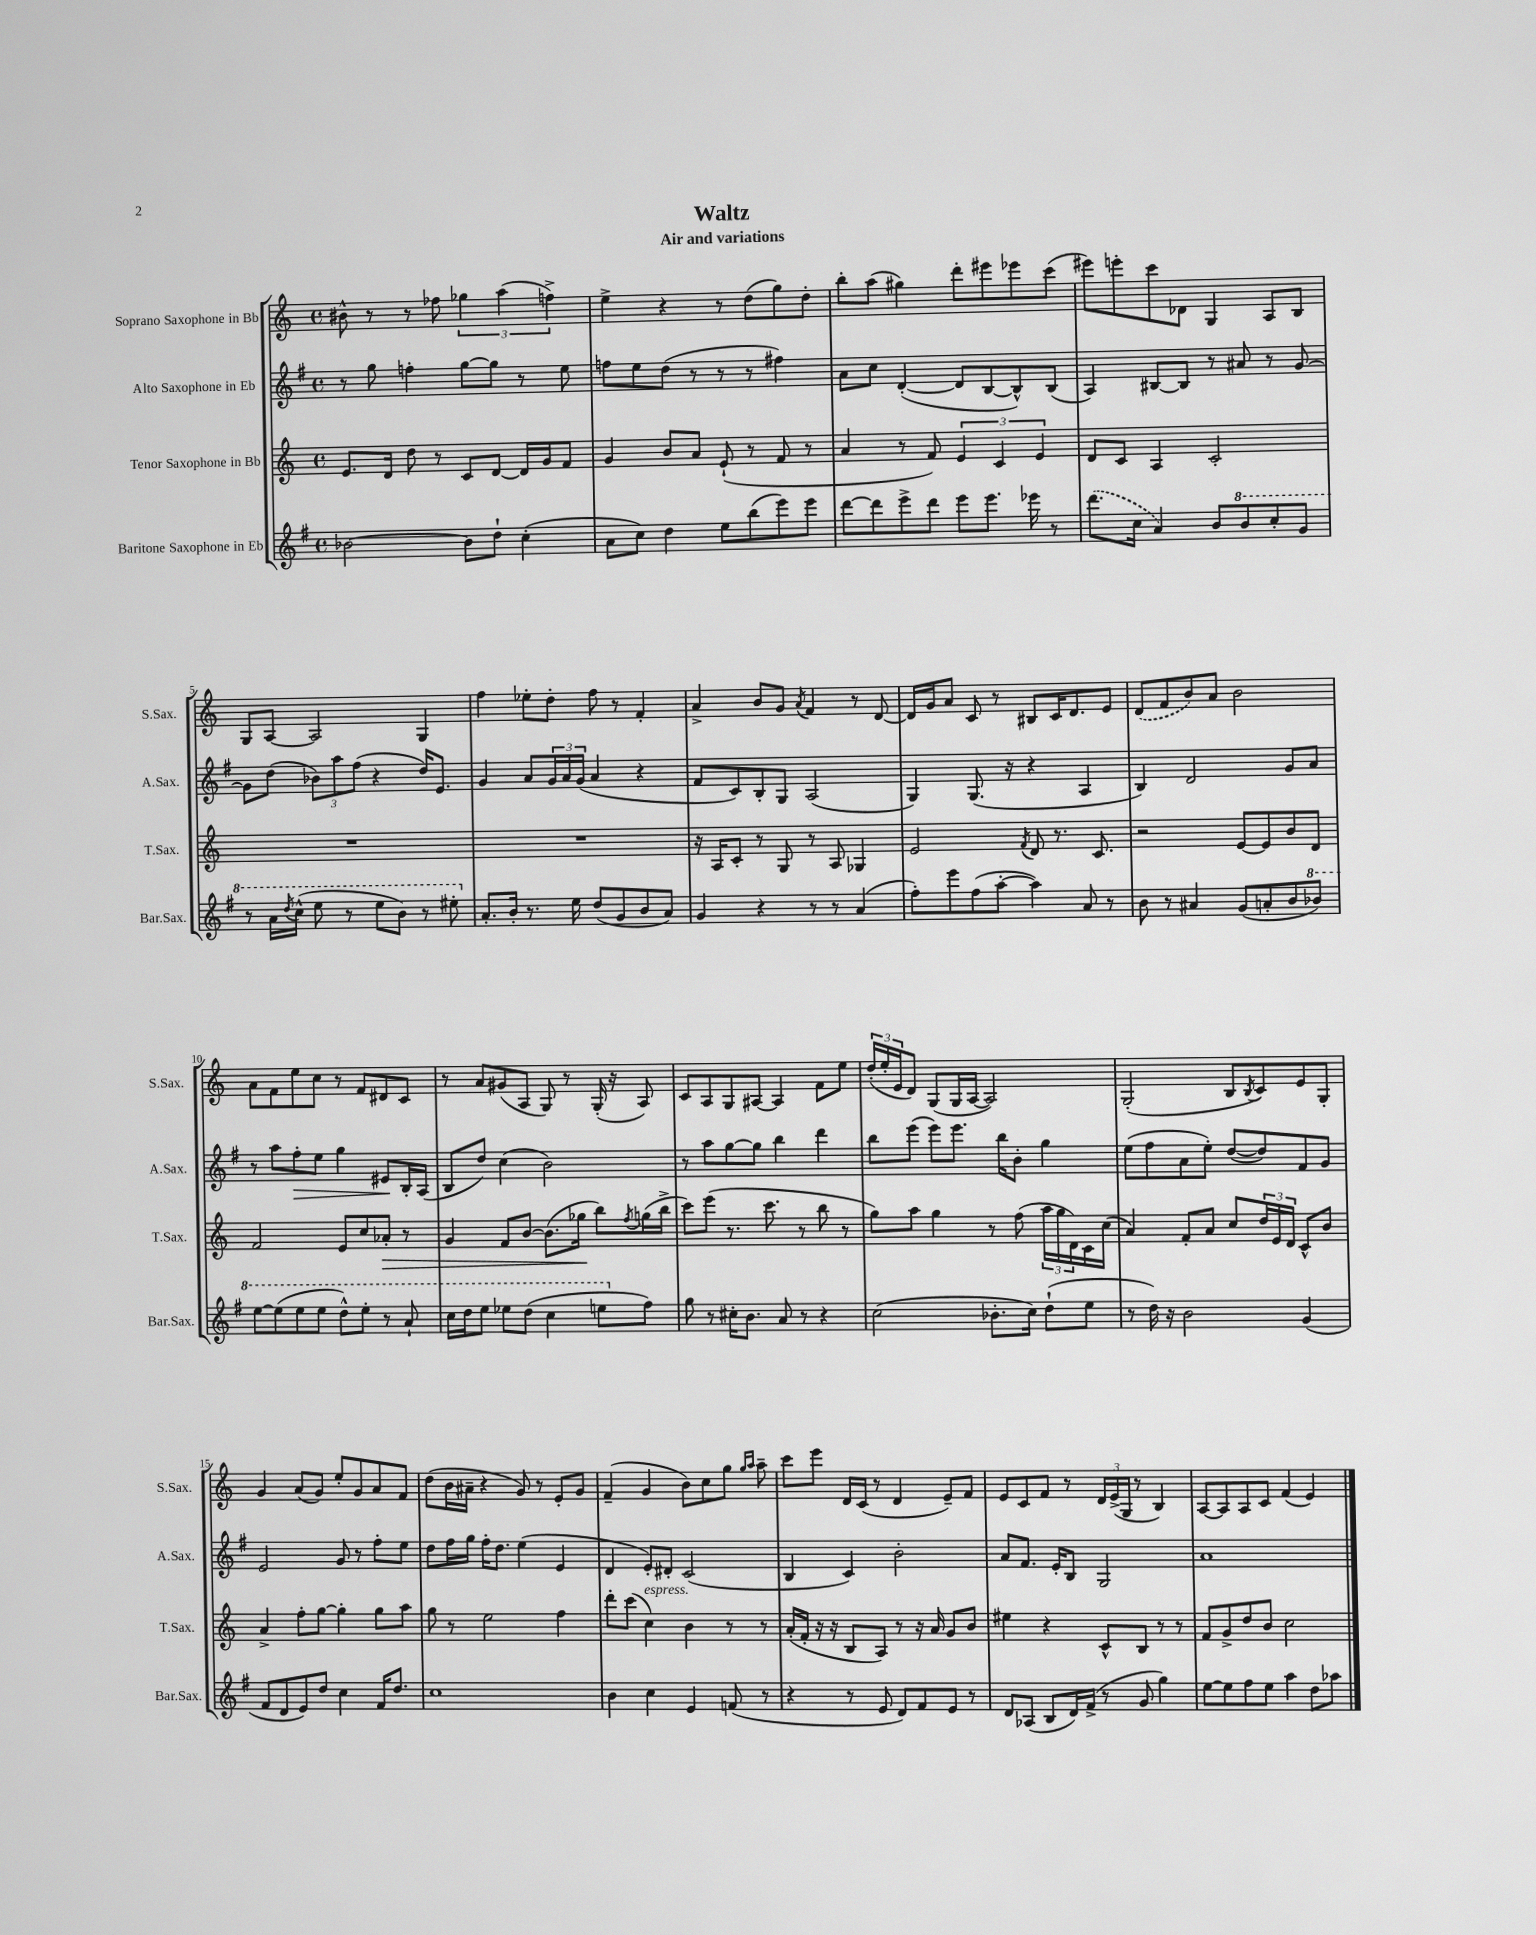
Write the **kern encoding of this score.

**kern	**kern	**dynam	**kern	**dynam	**kern
*part4	*part3	*part3	*part2	*part2	*part1
*staff4	*staff3	*staff3	*staff2	*staff2	*staff1
*I"Baritone Saxophone in Eb	*I"Tenor Saxophone in Bb	*	*I"Alto Saxophone in Eb	*	*I"Soprano Saxophone in Bb
*I'Bar.Sax.	*I'T.Sax.	*	*I'A.Sax.	*	*I'S.Sax.
*clefG2	*clefG2	*	*clefG2	*	*clefG2
*k[f#]	*k[]	*	*k[f#]	*	*k[]
*M4/4	*M4/4	*	*M4/4	*	*M4/4
*met(c)	*met(c)	*	*met(c)	*	*met(c)
=1	=1	=1	=1	=1	=1
[2b-X\	8.e/L	.	8r	.	8b#X^^\
.	.	.	8gg\	.	8r
.	16d/Jk	.	.	.	.
.	8dd\	.	4ffn'\	.	8r
.	8r	.	.	.	8ff-X\
8b-\L]	8c/L	.	[8gg\L	.	6gg-X\
8dd`\J	[8d/J	.	8gg\J]	.	.
.	.	.	.	.	(6aa\
(4cc'\	16d/LL]	.	8r	.	.
.	16g/J	.	.	.	.
.	.	.	.	.	6ffn^\)
.	8f/J	.	8ee\	.	.
=2	=2	=2	=2	=2	=2
8a\L	4g/	.	8ffn\L	.	4ee^\
8cc\J)	.	.	8ee\	.	.
4dd\	8b/L	.	(8dd\J	.	4r
.	8a/J	.	8r	.	.
8ee\L	(8e`/	.	8r	.	8r
(8bb\	8r	.	8r	.	(8dd\L
8eee\)	8f/	.	4ff#X\)	.	8gg\)
8eee\J	8r	.	.	.	8dd'\J
=3	=3	=3	=3	=3	=3
[8ddd\L	4a/	.	8a\L	.	8bb'\L
8ddd\]	.	.	8cc\J	.	(8aa\J
8eee^\	8r	.	([4d'/	.	4gg#X\)
8ddd\J	8f/)	.	.	.	.
8eee\L	6e/	.	8d/L]	.	8ddd'\L
8.eee\J	.	.	[8B/	.	8eee#X\
.	6c/	.	.	.	.
.	.	.	8B^^/])	.	8eee-X\
16eee-X\	.	.	.	.	.
.	6e/	.	.	.	.
8r	.	.	(8B/J	.	(8ccc\J
=4	=4	=4	=4	=4	=4
(8.ddd\L	8d/L	.	4A/)	.	8eee#X\L)
.	8c/J	.	.	.	8eeen'\
16cc\Jk	.	.	.	.	.
4a/)	4A/	.	[8B#X/L	.	8ccc\
.	.	.	8B#/J]	.	8d-X\J
8b/L	2c'/	.	8r	.	4G/
*8va	*	*	*	*	*
8bb/	.	.	8a#X/	.	.
8ccc'/	.	.	8r	.	8A/L
8gg/J	.	.	[8g/	.	8B/J
!!LO:LB:g=z
=5	=5	=5	=5	=5	=5
8r	1r	.	8g\L]	.	8G/L
16aa\LL	.	.	(8dd\J	.	[8A/J
8qddd/	.	.	.	.	.
(16ccc^^\JJ	.	.	.	.	.
8eee\	.	.	12b-X\L)	.	2A/]
.	.	.	12aa\	.	.
8r	.	.	.	.	.
.	.	.	(12ff#\J	.	.
8eee\L	.	.	4r	.	.
8bb\J)	.	.	.	.	.
8r	.	.	16dd/KL)	.	4G/
.	.	.	8.e/J	.	.
8eee#X'\	.	.	.	.	.
=6	=6	=6	=6	=6	=6
*X8va	*	*	*	*	*
8.a'/L	1r	.	4g/	.	4ff\
16b'/Jk	.	.	.	.	.
8.r	.	.	8a/L	.	8ee-X'\L
.	.	.	24g/L	.	8dd'\J
.	.	.	24a/	.	.
16ee\	.	.	.	.	.
.	.	.	(24g/JJ	.	.
(8dd/L	.	.	4a/	.	8ff\
8g/	.	.	.	.	8r
8b/	.	.	4r	.	4f'/
8a/J)	.	.	.	.	.
=7	=7	=7	=7	=7	=7
4g/	16r	.	8f#/L	.	4a^/
.	16A/KL	.	.	.	.
.	8c'/J	.	8c/)	.	.
4r	8r	.	8B'/	.	8b/L
.	8G/	.	8G/J	.	8g/J
.	.	.	.	.	8qa/
8r	8r	.	(2A/	.	4f/
8r	8A/	.	.	.	.
(4a/	4G-X/	.	.	.	8r
.	.	.	.	.	[8d/
=8	=8	=8	=8	=8	=8
8ff#'\L)	2e/	.	4G/)	.	16d/LL]
.	.	.	.	.	16g/J
8eee\	.	.	.	.	8a/J
(8ff#\	.	.	(8.G/	.	8c/
[8aa'\J	.	.	.	.	8r
.	.	.	16r	.	.
.	8qf/	.	.	.	.
4aa\])	8d/	.	4r	.	8B#X/L
.	8.r	.	.	.	16c/K
.	.	.	.	.	8.d/
8a/	.	.	4A/	.	.
.	8.c/	.	.	.	.
8r	.	.	.	.	8e/J
=9	=9	=9	=9	=9	=9
8b\	2r	.	4B/)	.	(8d/L
8r	.	.	.	.	8f/
4a#X/	.	.	2d/	.	8b/)
.	.	.	.	.	8a/J
(8g/L	[8e/L	.	.	.	2b\
8an'/	8e/]	.	.	.	.
8b/	8b/	.	8g/L	.	.
*8va	*	*	*	*	*
8bb-X/J)	8d/J	.	8a/J	.	.
!!LO:LB:g=z
=10	=10	=10	=10	=10	=10
[8eee\L	2f/	.	8r	.	8a\L
(8eee\]	.	.	8aa\L	.	8f\
!	!	!	!	!LO:HP:b	!
8eee\	.	.	8ff#'\	>	8ee\
8eee\J	.	.	8ee\J	.	8cc\J
8ddd^^\L)	8e/L	.	4gg\	.	8r
8eee'\J	8cc/	.	.	.	8f/L
!	!	!LO:HP:b	!	!	!
8r	8a-X'/J	>	8e#X/L	.	8d#X/
8aa`/	8r	.	16B'/L	]	8c/J
.	.	.	(16A/JJ	.	.
=11	=11	=11	=11	=11	=11
16ccc\LL	4g/	.	8B/L	.	8r
16ddd\J	.	.	.	.	.
8eee\J	.	.	8dd/J)	.	8a/L
8eee-X\L	8f/L	.	(4cc\	.	(8g#X/
(8ddd\J	[8b/J	.	.	.	8A/J
4ccc\	(8.b\L]	.	2b\)	.	8G/)
.	.	.	.	.	8r
.	16gg-X\Jk	.	.	.	.
8eeen\L	8bb\L)	]	.	.	(16G'/
.	.	.	.	.	16r
.	8qff/	.	.	.	.
*X8va	*	*	*	*	*
8ff#\J)	(16ggn\L	.	.	.	8A/)
.	16bb^\JJ	.	.	.	.
=12	=12	=12	=12	=12	=12
8gg\	8ccc\L)	.	8r	.	8c/L
8r	(8eee\J	.	8aa\L	.	8A/
16cc#X'\KL	8.r	.	[8gg\	.	8G/
8.b\J	.	.	.	.	.
.	.	.	8gg\J]	.	[8A#X/J
.	8.ccc\	.	.	.	.
8a/	.	.	4bb\	.	4A#/]
8r	8r	.	.	.	.
4r	8bb\	.	4ddd\	.	8f\L
.	8r	.	.	.	8ee\J
=13	=13	=13	=13	=13	=13
(2cc\	8gg\L)	.	8bb\L	.	(24dd'/LL
.	.	.	.	.	24ee'/
.	.	.	.	.	24e/J
.	8aa\J	.	(8eee\J	.	8d/J)
.	4gg\	.	8eee\L)	.	(8G/L
.	.	.	8.eee\J	.	16G/L
.	.	.	.	.	[16A/JJ
8.b-X'\L	8r	.	.	.	2A/])
.	.	.	16bb\KL	.	.
.	(8ff\	.	8b'\J	.	.
16cc\Jk)	.	.	.	.	.
(8dd`\L	24aa\LL	.	4gg\	.	.
.	24gg\	.	.	.	.
.	24d\)	.	.	.	.
8ee\J	16c\	.	.	.	.
.	(16cc\JJ	.	.	.	.
=14	=14	=14	=14	=14	=14
8r	4a/)	.	(8ee\L	.	(2G'/
16dd\)	.	.	8ff#\	.	.
16r	.	.	.	.	.
2b\	8f'/L	.	8a\	.	.
.	8a/J	.	8ee'\J)	.	.
.	8cc/L	.	([8dd/L	.	8B/L
.	.	.	.	.	8qB/
.	24dd/L	.	8dd/])	.	8c/)
.	24e/	.	.	.	.
.	24d/JJ	.	.	.	.
(4g/	8c^^/L	.	8f#/	.	8e/
.	8b/J	.	8g/J	.	8G'/J
!!LO:LB:g=z
=15	=15	=15	=15	=15	=15
8f#/L	4a^/	.	2e/	.	4g/
8d/	.	.	.	.	.
8e/)	8ff'\L	.	.	.	(8a/L
8dd/J	[8gg\J	.	.	.	8g/J)
4cc\	4gg'\]	.	8g/	.	8ee'/L
.	.	.	8r	.	8g/
16f#/KL	8gg\L	.	8ff#'\L	.	8a/
8.dd/J	.	.	.	.	.
.	8aa\J	.	8ee\J	.	8f/J
=16	=16	=16	=16	=16	=16
1cc	8gg\	.	8dd\L	.	(8dd\L
.	8r	.	16ff#\L	.	16b\L
.	.	.	16gg\JJ	.	16a#X~\JJ
.	2ee\	.	16ff#'\KL	.	4r
.	.	.	8.dd\J	.	.
.	.	.	(4ee\	.	8g/)
.	.	.	.	.	8r
.	4ff\	.	4e/	.	8e'/L
.	.	.	.	.	8g/J
=17	=17	=17	=17	=17	=17
4b\	8ddd'\L	.	4d/	.	(4f~/
.	(8ccc\J	.	.	.	.
!	!LO:TX:a:i:t=espress.	!	!	!	!
4cc\	4cc\)	.	8e'/L)	.	4g/
.	.	.	8d#X'/J	.	.
4e/	4b\	.	(2c/	.	8b\L)
.	.	.	.	.	8cc\
(8fn/	8r	.	.	.	8gg\J
.	.	.	.	.	16qqgg/LL
.	.	.	.	.	16qqaa/JJ
8r	8r	.	.	.	8aa~\
=18	=18	=18	=18	=18	=18
4r	(16a'/LL	.	4B/	.	8ccc\L
.	16f'/JJ	.	.	.	.
.	16r	.	.	.	8eee\J
.	16r	.	.	.	.
8r	8B/L	.	4c/)	.	16d/LL
.	.	.	.	.	(16c/JJ
8e/	8A/J)	.	.	.	8r
8d/L)	8r	.	2b'\	.	4d/
8f#/	16r	.	.	.	.
.	16a/	.	.	.	.
8e/J	8g/L	.	.	.	8e~/L)
8r	8b/J	.	.	.	8f/J
=19	=19	=19	=19	=19	=19
8d/L	4ee#X\	.	8a/L	.	8e/L
(8A-X/J	.	.	8.f#/J	.	8c/
8B/L	4r	.	.	.	8f/J
.	.	.	16e'/KL	.	.
16d/L)	.	.	8B/J	.	8r
(16f#^/JJ	.	.	.	.	.
8r	8c^^/L	.	2G/	.	24d/LL
.	.	.	.	.	(24e^/
.	.	.	.	.	24G/JJ
8g/	8B/J	.	.	.	8r
4gg\)	8r	.	.	.	4B/)
.	8r	.	.	.	.
=20	=20	=20	=20	=20	=20
[8ee\L	8f/L	.	1a	.	[8A/L
8ee\]	8g^/	.	.	.	8A/]
8ff#\	8dd/	.	.	.	8A/
8ee\J	8b/J	.	.	.	8c/J
4aa\	2cc\	.	.	.	(4f/
8dd\L	.	.	.	.	4e/)
8aa-X\J	.	.	.	.	.
==	==	==	==	==	==
*-	*-	*-	*-	*-	*-
